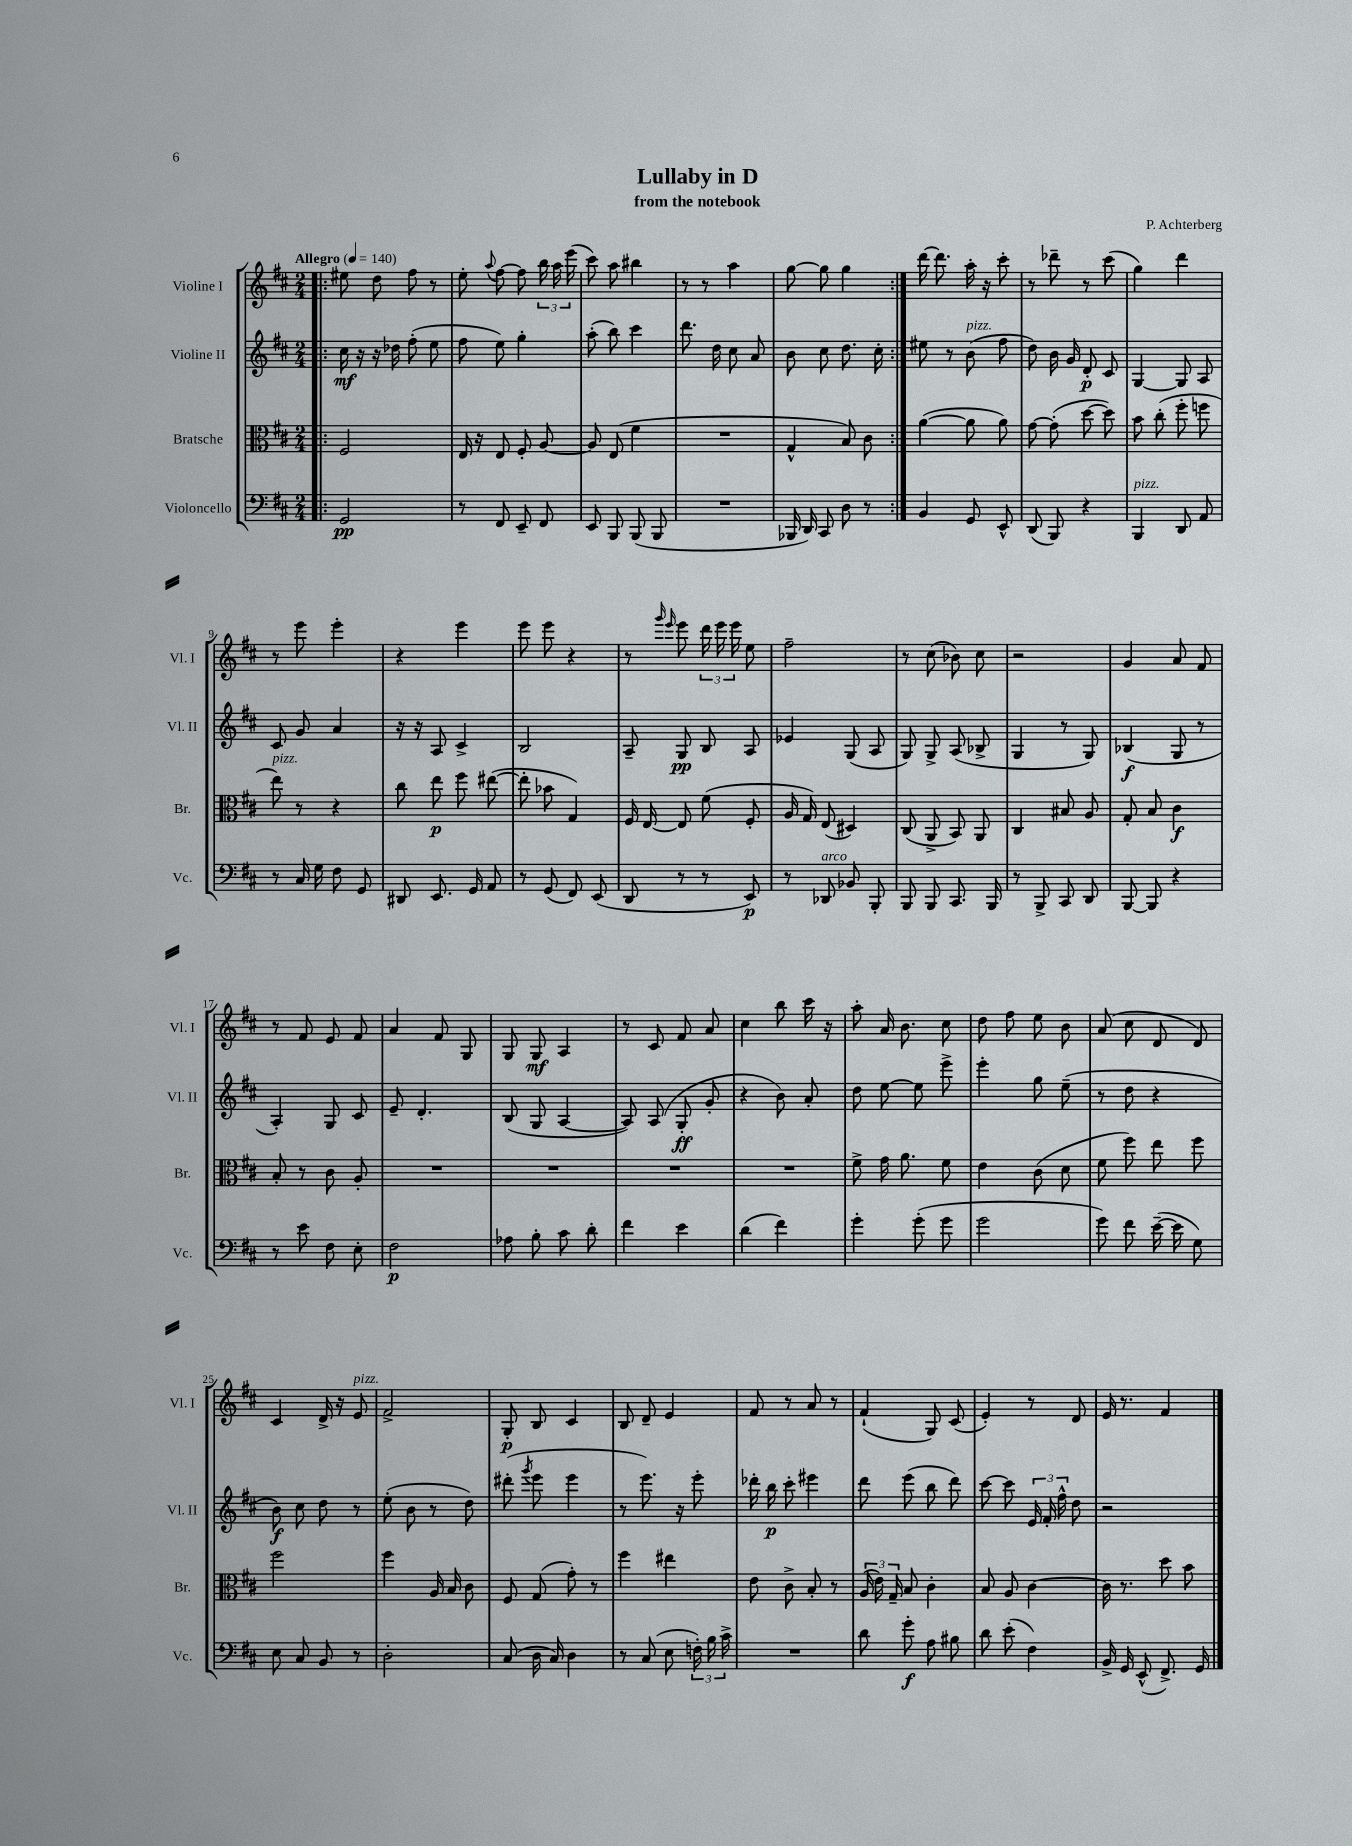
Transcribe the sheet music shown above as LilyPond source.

\header { title = "Lullaby in D" composer = "P. Achterberg" subtitle = "from the notebook" }
<<
\new StaffGroup <<
\new Staff = "s0" \with { instrumentName = "Violine I" shortInstrumentName = "Vl. I" } {
    \clef treble \key d \major \numericTimeSignature \time 2/4 \tempo "Allegro" 4 = 140
    \autoBeamOff \repeat volta 2 { \bar ".|:" eis''8 d''8 fis''8 r8 |
    e''8-. \appoggiatura { a''8 } fis''8~ fis''8 \tuplet 3/2 { b''16 a''16 e'''16( } |
    cis'''8) a''8 bis''4 |
    r8 r8 a''4 |
    g''8~ g''8 g''4 | }
    d'''16~ d'''8. a''16-. r16 cis'''8-. |
    r8 des'''8-- r8 cis'''8( |
    g''4) d'''4 |
    r8 e'''8 e'''4-. |
    r4 e'''4 |
    e'''8 e'''8 r4 |
    r8 \grace { g'''16 e'''16 } e'''8 \tuplet 3/2 { d'''16 e'''16 e'''16 } e''8 |
    fis''2-- |
    r8 cis''8( bes'8) cis''8 |
    r2 |
    g'4 a'8 fis'8 |
    r8 fis'8 e'8 fis'8 |
    a'4 fis'8 g8 |
    g8 g8\mf a4 |
    r8 cis'8 fis'8 a'8 |
    cis''4 b''8 cis'''16 r16 |
    a''8-. a'16 b'8. cis''8 |
    d''8 fis''8 e''8 b'8 |
    a'8( cis''8 d'8 d'8) |
    cis'4 d'16-> r16 e'8^\markup { \italic "pizz." } |
    fis'2-> |
    g8-.\p b8 cis'4 |
    b8 d'8-- e'4 |
    fis'8 r8 a'8 r8 |
    fis'4-!( g8) cis'8( |
    e'4-.) r8 d'8 |
    e'16 r8. fis'4 \bar "|." |
}
\new Staff = "s1" \with { instrumentName = "Violine II" shortInstrumentName = "Vl. II" } {
    \clef treble \key d \major \numericTimeSignature \time 2/4
    \autoBeamOff \repeat volta 2 { \bar ".|:" cis''16\mf r16 r16 des''16 fis''8-.( e''8 |
    fis''8 e''8) g''4-. |
    a''8-.( b''8) cis'''4 |
    d'''8. d''16 cis''8 a'8 |
    b'8 cis''8 d''8. cis''16-. | }
    eis''8 r8 b'8^\markup { \italic "pizz." }( fis''8 |
    d''8) b'16 g'16 d'8-.\p cis'8 |
    g4~ g8 a8 |
    cis'8 g'8 a'4 |
    r16 r16 a8 cis'4-> |
    b2 |
    a8-- g8\pp b8 a8 |
    ees'4 g8( a8 |
    g8) g8-> a8( bes8-> |
    g4 r8 g8) |
    bes4\f( g8 r8 |
    a4-.) g8 cis'8 |
    e'8-- d'4.-. |
    b8( g8 a4~ |
    a8) a8( g8-.\ff g'8-. |
    r4 b'8) a'8-. |
    d''8 e''8~ e''8 e'''8-> |
    e'''4-. g''8 e''8--( |
    r8 d''8 r4 |
    b'8\f) cis''8 d''8 r8 |
    e''8-.( b'8 r8 d''8) |
    dis'''8-.( \acciaccatura { g'''8 } e'''8 e'''4 |
    r8 e'''8.) r16 e'''8-. |
    des'''16-. b''16\p cis'''8-. eis'''4 |
    d'''8 e'''8( b''8 d'''8) |
    cis'''8~ cis'''8 \tuplet 3/2 { e'16 fis'16-. fis''16-^ } d''8 |
    r2 \bar "|." |
}
\new Staff = "s2" \with { instrumentName = "Bratsche" shortInstrumentName = "Br." } {
    \clef alto \key d \major \numericTimeSignature \time 2/4
    \autoBeamOff \repeat volta 2 { \bar ".|:" fis2 |
    e16 r16 e8 fis8-. a8~ |
    a8 e8( fis'4 |
    R2 |
    g4-^ b8) cis'8 | }
    a'4~( a'8 a'8) |
    g'8~ g'8-.( d''8~ d''8) |
    b'8 cis''8-.( fis''8-. f''8 |
    e''8^\markup { \italic "pizz." }) r8 r4 |
    cis''8 e''8\p fis''8 eis''8~( |
    eis''8-. bes'8 g4) |
    fis16 e16~ e8 fis'8( fis8-. |
    a16 g16) e8( dis4) |
    cis8( a,8-> b,8) a,8 |
    cis4 bis8 a8 |
    g8-. b8 cis'4\f |
    b8-. r8 cis'8 a8-. |
    R2 |
    R2 |
    R2 |
    R2 |
    fis'8-> g'16 a'8. fis'8 |
    e'4 cis'8( d'8 |
    fis'8 fis''8) e''8 fis''8 |
    fis''2 |
    fis''4 a16 b16 cis'8 |
    fis8 g8( g'8-.) r8 |
    fis''4 eis''4 |
    e'8 cis'8-> b8-. r8 |
    \tuplet 3/2 { a16( e'16) g16-- } b8 cis'4-. |
    b8 a8 cis'4~ |
    cis'16 r8. d''8 b'8 \bar "|." |
}
\new Staff = "s3" \with { instrumentName = "Violoncello" shortInstrumentName = "Vc." } {
    \clef bass \key d \major \numericTimeSignature \time 2/4
    \autoBeamOff \repeat volta 2 { \bar ".|:" g,2\pp |
    r8 fis,8 e,8-- fis,8 |
    e,8 b,,8 b,,8( b,,8 |
    R2 |
    bes,,16 d,16) cis,8 d8 r8 | }
    b,4 g,8 e,8-^ |
    d,8( b,,8) r4 |
    b,,4^\markup { \italic "pizz." } d,8 a,8 |
    r8 cis16 g16 fis8 g,8 |
    dis,8 e,8. g,16 a,8 |
    r8 g,8( fis,8) e,8( |
    d,8 r8 r8 e,8\p) |
    r8 des,8^\markup { \italic "arco" } bes,8 b,,8-. |
    b,,8 b,,8 cis,8. b,,16 |
    r8 b,,8-> cis,8 d,8 |
    b,,8~ b,,8 r4 |
    r8 e'8 fis8 e8-. |
    fis2\p |
    aes8 b8-. cis'8 d'8-. |
    fis'4 e'4 |
    d'4( fis'4) |
    g'4-. g'8-.( g'8 |
    g'2 |
    g'8) fis'8 e'16~--( e'16 g8) |
    e8 cis8 b,8 r8 |
    d2-. |
    cis8( d16 cis16) d4 |
    r8 cis8( e8 \tuplet 3/2 { f16-.) b16 cis'16-> } |
    R2 |
    d'8 g'8-.\f a8 bis8 |
    d'8 e'8-.( fis4) |
    b,16-> g,16 e,8-^( fis,8.->) g,16 \bar "|." |
}
>>
>>
